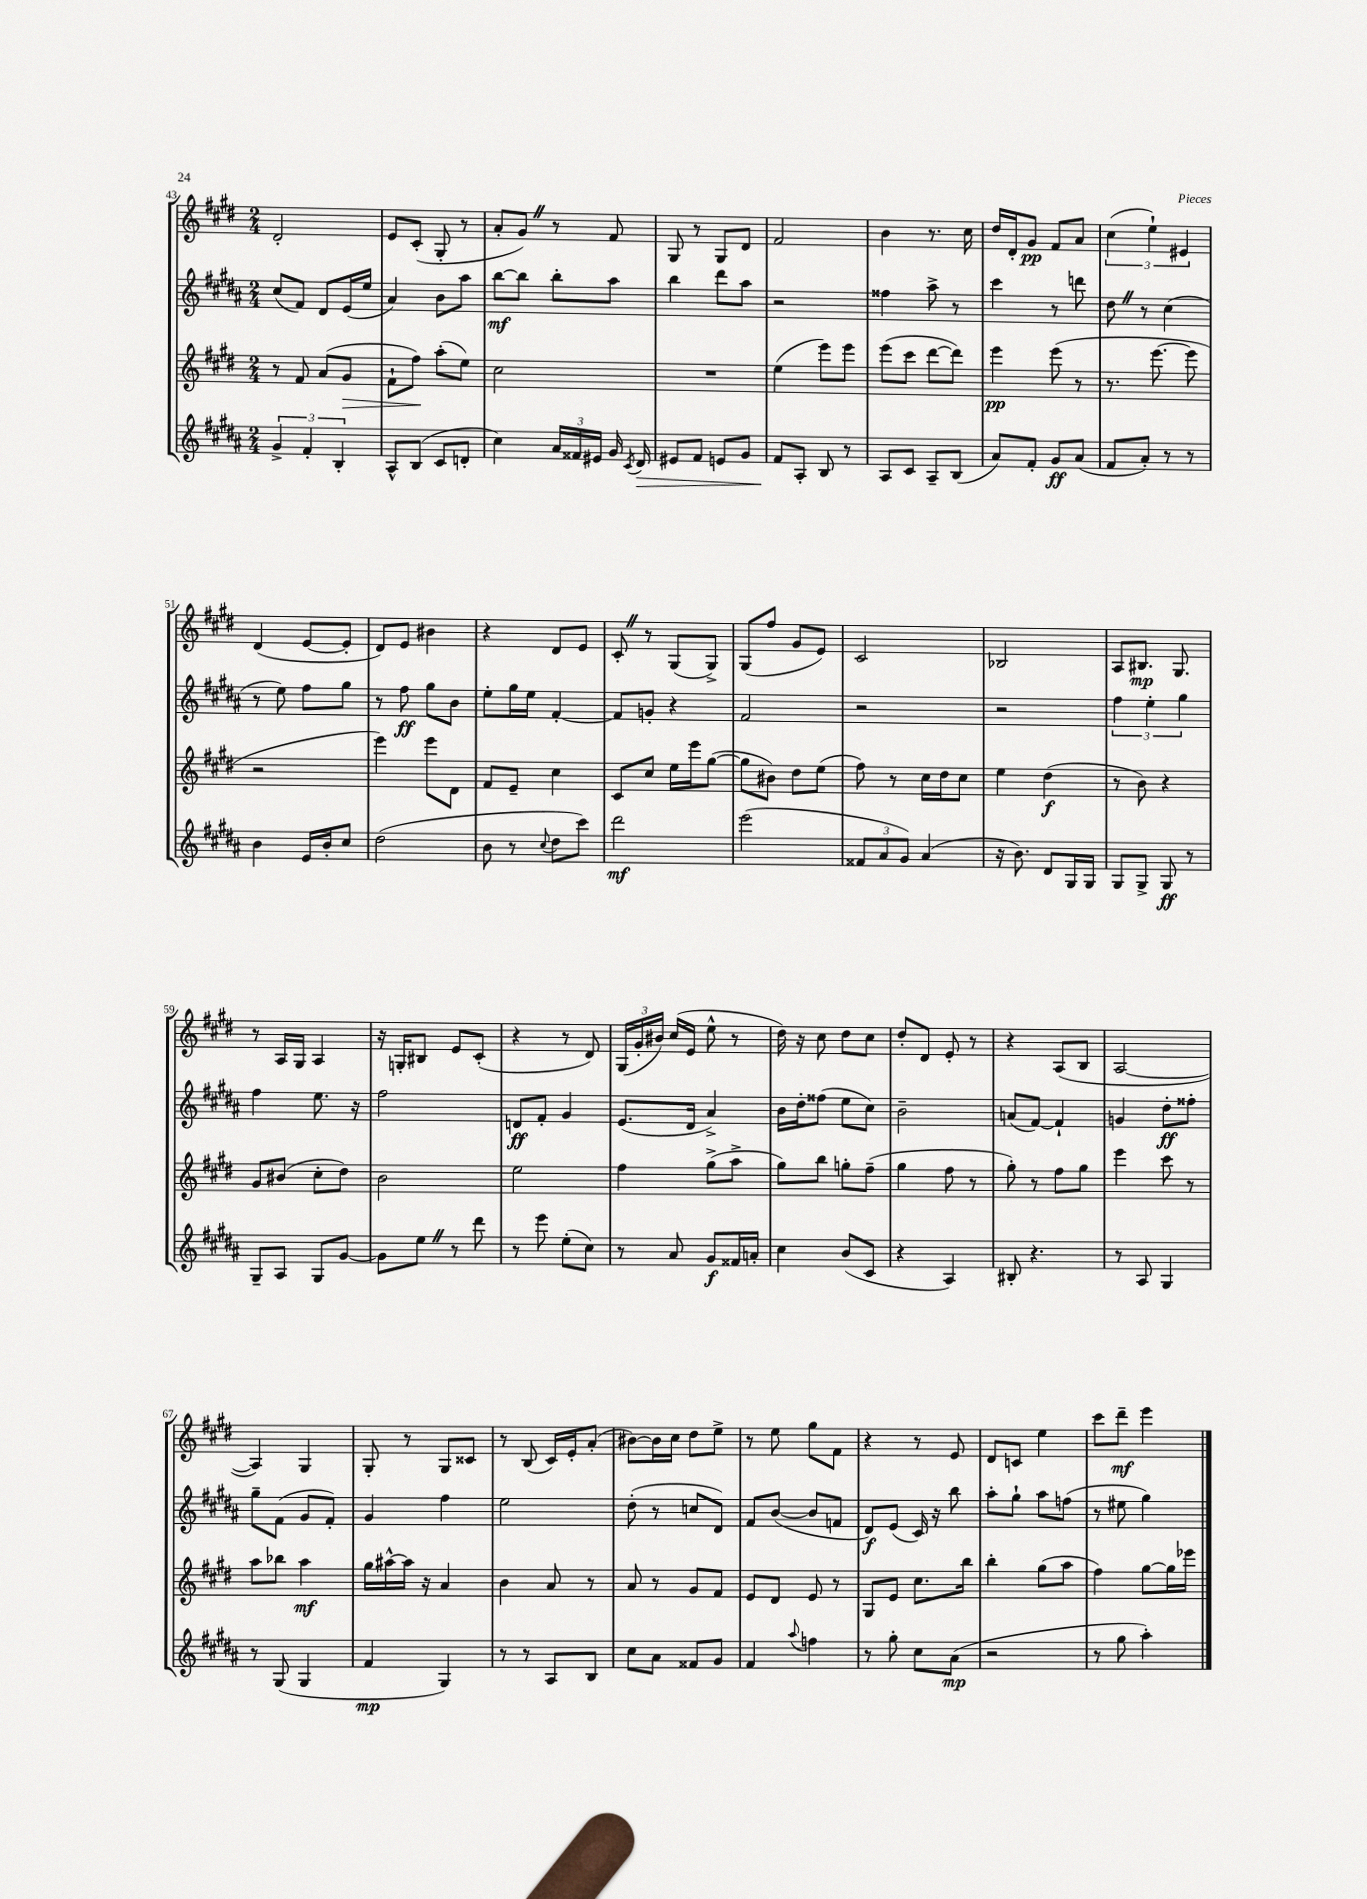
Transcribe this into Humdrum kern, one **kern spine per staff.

**kern	**kern	**kern	**kern
*staff4	*staff3	*staff2	*staff1
*clefG2	*clefG2	*clefG2	*clefG2
*k[f#c#g#d#a#]	*k[f#c#g#d#]	*k[f#c#g#d#a#]	*k[f#c#g#d#]
*M2/4	*M2/4	*M2/4	*M2/4
6g#^	8r	(8cc#	2d#'
.	8f#	8f#)	.
6f#'	.	.	.
.	(8a	8d#	.
6B'	.	.	.
.	8g#	(16e	.
.	.	16ee	.
=	=	=	=
8A#^^	8f#`	4a#)	8e
(8B	8ff#)	.	(8c#'
8c#	(8aa'	8b	8G#'
8d'	8ee)	8aa#	8r
=	=	=	=
4cc#)	2cc#	[8bb	8a'
.	.	8bb]	8g#)
24a#	.	8bb'	8r
24f##	.	.	.
24e#	.	.	.
16g#	.	8aa#	8f#
8qc#	.	.	.
16d#	.	.	.
=	=	=	=
8e#	2r	4bb	8G#
8f#	.	.	8r
8e	.	8ddd#	8G#
8g#	.	8aa#	8d#
=	=	=	=
8f#	(4ee	2r	2f#
8A#'	.	.	.
8B	8eee)	.	.
8r	8eee	.	.
=	=	=	=
8A#	(8eee	4ff##	4b
8c#	8ccc#	.	.
8A#~	[8ddd#	8aa#^	8.r
(8B	8ddd#])	8r	.
.	.	.	16cc#
=	=	=	=
8a#)	4eee	4ccc#	16dd#
.	.	.	16d#'
8f#'	.	.	8g#
8g#	(8eee	8r	8f#
(8a#	8r	8ddd	8a
=	=	=	=
8f#	8.r	8dd#	(6cc#
8a#')	.	8r	.
.	.	.	6ee`)
.	[8.eee	.	.
8r	.	(4cc#	.
.	.	.	6e#
8r	8eee]	.	.
=	=	=	=
4b	2r	8r	(4d#
.	.	8ee)	.
16e	.	8ff#	[8e
16b'	.	.	.
8cc#	.	8gg#	8e']
=	=	=	=
(2dd#	4eee)	8r	8d#)
.	.	8ff#	8e
.	8eee	8gg#	4b#
.	8d#	8b	.
=	=	=	=
8b	8f#	8ee'	4r
8r	8e~	16gg#	.
.	.	16ee	.
8qqcc#	.	.	.
8dd#	4cc#	[4f#'	8d#
8ccc#)	.	.	8e
=	=	=	=
2ddd#	8c#	8f#]	8c#'
.	8cc#	8g'	8r
.	16ee	4r	(8G#
.	16eee	.	.
.	([8gg#	.	8G#^)
=	=	=	=
(2eee	8gg#]	2f#	(8G#
.	8b#)	.	8ff#
.	8dd#	.	8g#
.	(8ee	.	8e)
=	=	=	=
12f##	8ff#)	2r	2c#
12a#	.	.	.
.	8r	.	.
12g#)	.	.	.
(4a#	16cc#	.	.
.	16dd#	.	.
.	8cc#	.	.
=	=	=	=
16r	4ee	2r	2B-
8.b)	.	.	.
8d#	(4dd#	.	.
16G#	.	.	.
16G#	.	.	.
=	=	=	=
8G#	8r	6ff#	8A
8G#^	8b)	.	8.B#
.	.	6ee'	.
8G#	4r	.	.
.	.	.	8.G#
.	.	6gg#	.
8r	.	.	.
=	=	=	=
8G#~	8g#	4ff#	8r
8A#	(8b#	.	16A
.	.	.	16G#
8G#	8cc#'	8.ee	4A
[8g#	8dd#)	.	.
.	.	16r	.
=	=	=	=
8g#]	2b	2ff#	16r
.	.	.	16G'
8ee	.	.	8B#
8r	.	.	8e
8ddd#	.	.	(8c#'
=	=	=	=
8r	2ee	8d	4r
8eee	.	8f#'	.
(8ee'	.	4g#	8r
8cc#)	.	.	8d#)
=	=	=	=
8r	4ff#	(8.e	(24G#
.	.	.	24g#'
.	.	.	24b#)
8a#	.	.	(16cc#
.	.	16d#	16e
8g#	(8gg#^	4a#^)	8ee^^
16f##	8aa^	.	8r
16a'	.	.	.
=	=	=	=
4cc#	8gg#)	16b	16dd#)
.	.	16dd#'	16r
.	8bb	(8ff##	8cc#
(8b	8gg'	8ee	8dd#
8c#	(8ff#~	8cc#)	8cc#
=	=	=	=
4r	4gg#	2b~	8dd#'
.	.	.	8d#
4A#)	8ff#	.	8e'
.	8r	.	8r
=	=	=	=
8B#'	8gg#')	(8a	4r
4.r	8r	[8f#)	.
.	8ff#	4f#`]	(8A
.	8gg#	.	8B
=	=	=	=
8r	4eee	4g	[2A
8A#	.	.	.
4G#	8ccc#	8dd#'	.
.	8r	8ff##'	.
=	=	=	=
8r	8aa	8gg#~	4A])
(8G#	8bb-	(8f#	.
4G#	4aa	8g#	4G#
.	.	8f#')	.
=	=	=	=
4f#	16gg#	4g#	8G#'
.	[16aa#^^	.	.
.	16aa#]	.	8r
.	16r	.	.
4G#)	4a	4ff#	8G#
.	.	.	8c##
=	=	=	=
8r	4b	2ee	8r
8r	.	.	(8B
8A#	8a	.	16c#)
.	.	.	16e'
8B	8r	.	(8a'
=	=	=	=
8cc#	8a	(8dd#'	[8b#)
8a#	8r	8r	16b#]
.	.	.	16cc#
8f##	8g#	8cc	8dd#
8g#	8f#	8d#)	8ee^
=	=	=	=
4f#	8e	8f#	8r
.	8d#	([8b	8ee
8qqaa#	.	.	.
4ff	8e	8b]	8gg#
.	8r	8f	8f#
=	=	=	=
8r	8G#	8d#)	4r
8gg#'	8e	(8e	.
8cc#	8.cc#	16c#)	8r
.	.	16r	.
(8a#	.	8bb	8e
.	16bb	.	.
=	=	=	=
2r	4bb'	8aa#'	8d#
.	.	8gg#`	8c
.	(8gg#	8aa#	4ee
.	8aa	(8ff	.
=	=	=	=
8r	4ff#)	8r	8ccc#
8gg#	.	8ee#	8ddd#~
4aa#')	[8gg#	4gg#)	4eee
.	16gg#]	.	.
.	16eee-	.	.
==	==	==	==
*-	*-	*-	*-
